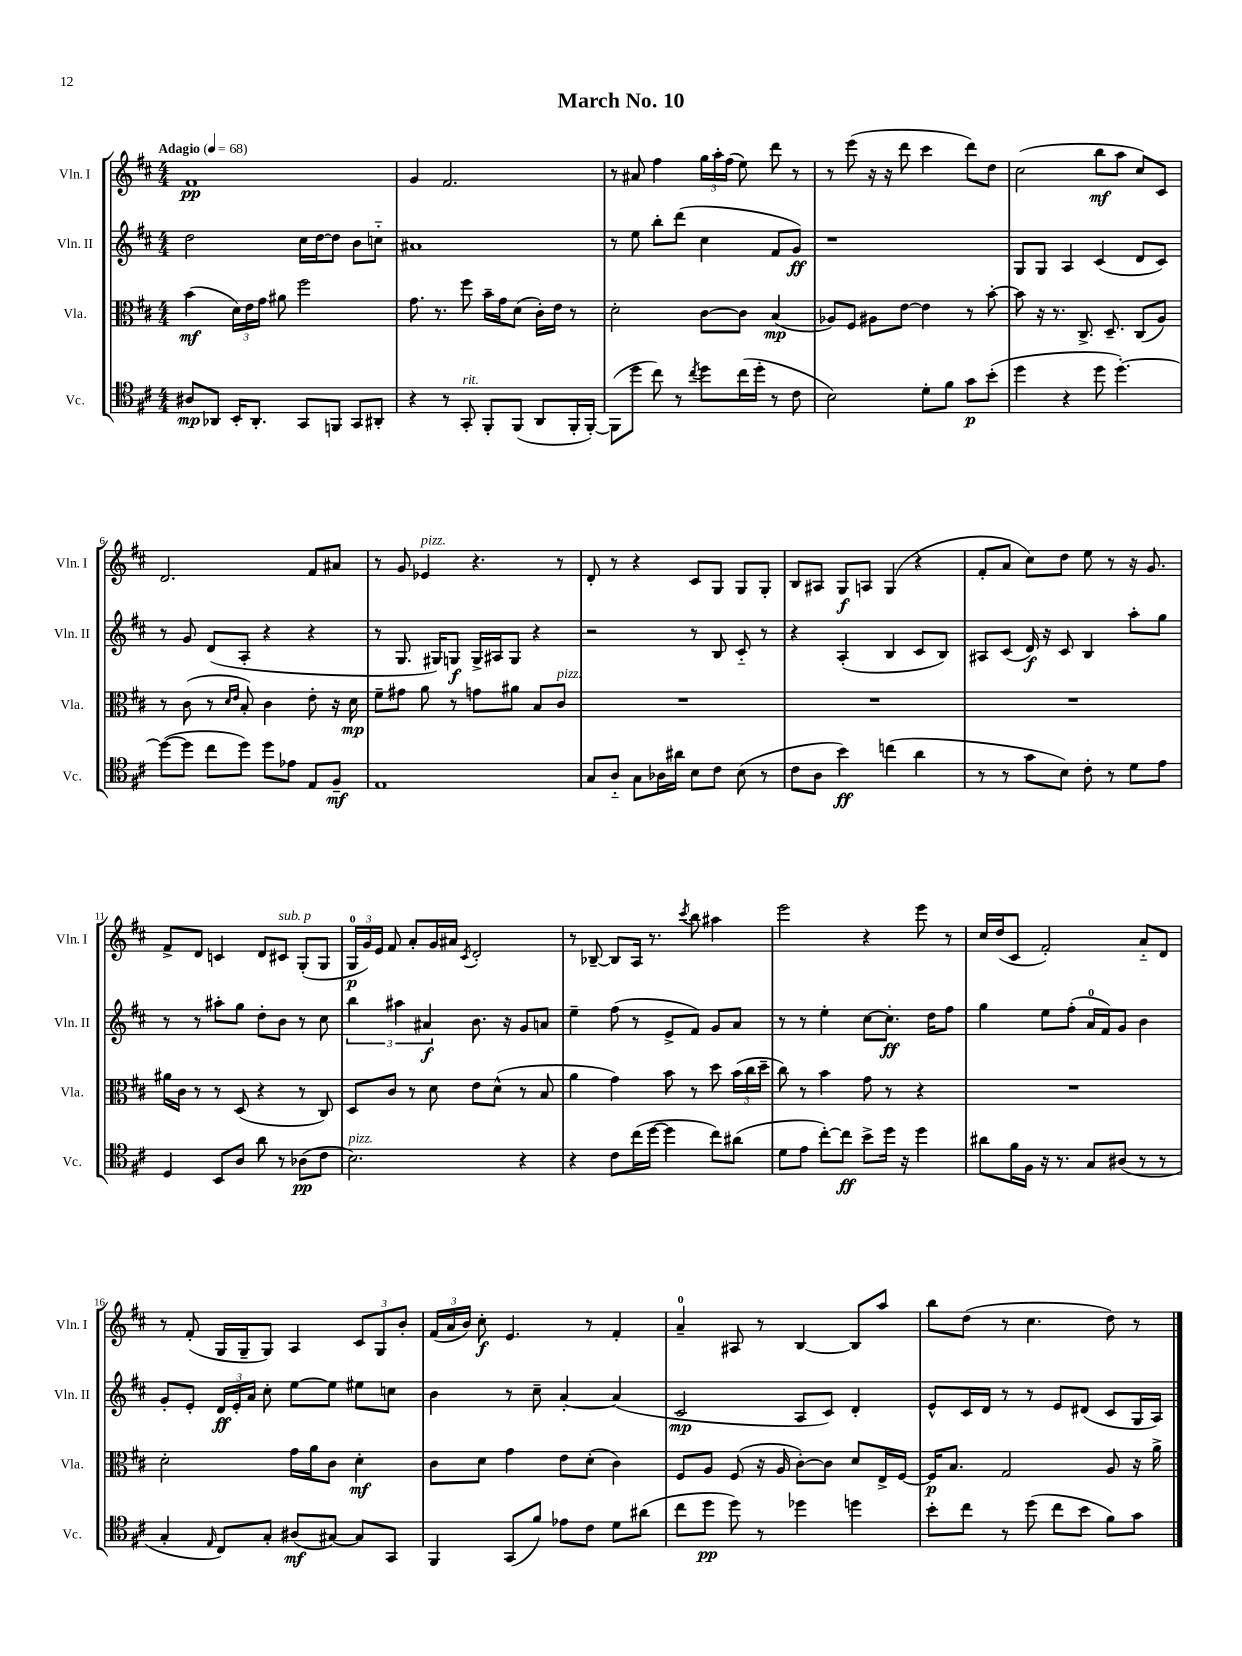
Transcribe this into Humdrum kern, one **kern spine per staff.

**kern	**dynam	**kern	**dynam	**kern	**dynam	**kern	**dynam
*part4	*part4	*part3	*part3	*part2	*part2	*part1	*part1
*staff4	*staff4	*staff3	*staff3	*staff2	*staff2	*staff1	*staff1
*I"Vc.	*	*I"Vla.	*	*I"Vln. II	*	*I"Vln. I	*
*I'Vc.	*	*I'Vla.	*	*I'Vln. II	*	*I'Vln. I	*
*clefC4	*	*clefC3	*	*clefG2	*	*clefG2	*
*k[f#c#]	*	*k[f#c#]	*	*k[f#c#]	*	*k[f#c#]	*
*M4/4	*	*M4/4	*	*M4/4	*	*M4/4	*
*MM68	*	*MM68	*	*MM68	*	*MM68	*
=1	=1	=1	=1	=1	=1	=1	=1
!	!	!	!	!	!	!LO:TX:a:B:t=Adagio	!
8A#X/L	mp	(4b\	mf	2dd\	.	1f#	pp
8AA-X/J	.	.	.	.	.	.	.
16BB'/KL	.	24d\LL)	.	.	.	.	.
.	.	24e\	.	.	.	.	.
8.AA-'/J	.	.	.	.	.	.	.
.	.	24g\JJ	.	.	.	.	.
.	.	8a#X\	.	.	.	.	.
8GG/L	.	2ff#\	.	16cc#\LL	.	.	.
.	.	.	.	[16dd\J	.	.	.
8FFn/J	.	.	.	8dd\J]	.	.	.
8GG/L	.	.	.	8b\L	.	.	.
8AA#X'/J	.	.	.	8ccn\J	.	.	.
=2	=2	=2	=2	=2	=2	=2	=2
4r	.	8.g\	.	1a#X	.	4g/	.
.	.	8.r	.	.	.	.	.
8r	.	.	.	.	.	2.f#/	.
!LO:TX:a:i:t=rit.	!	!	!	!	!	!	!
8GG'/	.	8ff#\	.	.	.	.	.
8FF#'/L	.	16b~\LL	.	.	.	.	.
.	.	16g\J	.	.	.	.	.
(8FF#/J	.	(8d\J	.	.	.	.	.
8AA/L	.	16c#'\LL)	.	.	.	.	.
.	.	16e\JJ	.	.	.	.	.
16FF#'/L	.	8r	.	.	.	.	.
[16FF#'/JJ)	.	.	.	.	.	.	.
=3	=3	=3	=3	=3	=3	=3	=3
(8FF#\L]	.	2d'\	.	8r	.	8r	.
8dd\J	.	.	.	8ee\	.	8a#X/	.
8cc#\)	.	.	.	8bb'\L	.	4ff#\	.
8r	.	.	.	(8ddd\J	.	.	.
8qcc#/	.	.	.	.	.	.	.
8dd\L	.	[8c#\L	.	4cc#\	.	24gg\LL	.
.	.	.	.	.	.	24aa'\	.
.	.	.	.	.	.	(24ff#\JJ	.
(16cc#\L	.	8c#\J]	.	.	.	8ee\)	.
16dd'\JJ	.	.	.	.	.	.	.
8r	.	(4B/	mp	8f#/L	.	8ddd\	.
8c#\	.	.	.	8g/J)	ff	8r	.
=4	=4	=4	=4	=4	=4	=4	=4
2B\)	.	8A-X/L)	.	1r	.	8r	.
.	.	8F#/J	.	.	.	(8eee\	.
.	.	8A#X\L	.	.	.	16r	.
.	.	.	.	.	.	16r	.
.	.	[8e\J	.	.	.	8ddd\	.
8d'\L	.	4e\]	.	.	.	4ccc#\	.
8f#\J	.	.	.	.	.	.	.
8g\L	p	8r	.	.	.	8ddd\L)	.
(8b'\J	.	[8b'\	.	.	.	8dd\J	.
=5	=5	=5	=5	=5	=5	=5	=5
4dd\	.	8b\]	.	8G/L	.	(2cc#\	.
.	.	16r	.	8G/J	.	.	.
.	.	8.r	.	.	.	.	.
4r	.	.	.	4A/	.	.	.
.	.	8.C#^/	.	.	.	.	.
8dd\	.	.	.	(4c#/	.	8bb\L	mf
.	.	8.D~/	.	.	.	.	.
[4.dd'\)	.	.	.	.	.	8aa\J	.
.	.	(8C#/L	.	8d/L	.	8cc#/L)	.
.	.	8A/J)	.	8c#/J)	.	8c#/J	.
!!LO:LB:g=z
=6	=6	=6	=6	=6	=6	=6	=6
(8dd\L_	.	8r	.	8r	.	2.d/	.
8dd\J]	.	(8c#\	.	8g/	.	.	.
8cc#\L	.	8r	.	(8d/L	.	.	.
.	.	16qqd/LL	.	.	.	.	.
.	.	16qqe/JJ	.	.	.	.	.
8dd\J)	.	8B'/)	.	8A'/J	.	.	.
8dd\L	.	4c#\	.	4r	.	.	.
8e-X\J	.	.	.	.	.	.	.
8E/L	.	8e'\	.	4r	.	8f#/L	.
8F#~/J	mf	16r	.	.	.	8a#X/J	.
.	.	16d\	mp	.	.	.	.
=7	=7	=7	=7	=7	=7	=7	=7
1E	.	8f#~\L	.	8r	.	8r	.
.	.	8g#X\J	.	8.G/	.	8g/	.
!	!	!	!	!	!	!LO:TX:a:i:t=pizz.	!
.	.	8a\	.	.	.	4e-X/	.
.	.	.	.	16G#X/KL)	.	.	.
.	.	8r	.	8Gn/J	f	.	.
.	.	8gn\L	.	16G^/LL	.	4.r	.
.	.	.	.	16A#X/J	.	.	.
.	.	8a#X\J	.	8G/J	.	.	.
.	.	8B/L	.	4r	.	.	.
!	!	!LO:TX:a:i:t=pizz.	!	!	!	!	!
.	.	8c#/J	.	.	.	8r	.
=8	=8	=8	=8	=8	=8	=8	=8
8G/L	.	1r	.	2r	.	8d'/	.
8A/J	.	.	.	.	.	8r	.
8G\L	.	.	.	.	.	4r	.
16A-X\L	.	.	.	.	.	.	.
16a#X\JJ	.	.	.	.	.	.	.
8B\L	.	.	.	8r	.	8c#/L	.
8c#\J	.	.	.	8B/	.	8G/J	.
(8B\	.	.	.	8c#/	.	8G/L	.
8r	.	.	.	8r	.	8G'/J	.
=9	=9	=9	=9	=9	=9	=9	=9
8c#\L	.	1r	.	4r	.	8B/L	.
8A\J	.	.	.	.	.	8A#X/J	.
4b\)	ff	.	.	(4A'/	.	8G/L	f
.	.	.	.	.	.	8An/J	.
(4ccn\	.	.	.	4B/	.	(4G/	.
4a\	.	.	.	8c#/L	.	4r	.
.	.	.	.	8B/J)	.	.	.
=10	=10	=10	=10	=10	=10	=10	=10
8r	.	1r	.	8A#X/L	.	8f#'/L	.
8r	.	.	.	(8c#/J	.	8a/J	.
8g\L	.	.	.	16d/)	f	8cc#\L)	.
.	.	.	.	16r	.	.	.
8B\J)	.	.	.	8c#/	.	8dd\J	.
8c#'\	.	.	.	4B/	.	8ee\	.
8r	.	.	.	.	.	8r	.
8d\L	.	.	.	8aa'\L	.	16r	.
.	.	.	.	.	.	8.g/	.
8e\J	.	.	.	8gg\J	.	.	.
!!LO:LB:g=z
=11	=11	=11	=11	=11	=11	=11	=11
4D/	.	16a#X\LL	.	8r	.	8f#^/L	.
.	.	16c#\JJ	.	.	.	.	.
.	.	8r	.	8r	.	8d/J	.
8BB/L	.	8r	.	8aa#X'\L	.	4cn/	.
8A/J	.	(8D/	.	8gg\J	.	.	.
8a\	.	4r	.	8dd'\L	.	8d/L	.
!	!	!	!	!	!	!LO:TX:a:i:t=sub. p	!
8r	.	.	.	8b\J	.	8c#X/J	.
(8A-X\L	pp	8r	.	8r	.	(8G'/L	.
8c#\J	.	8C#/)	.	8cc#\	.	8G/J	.
=12	=12	=12	=12	=12	=12	=12	=12
!LO:TX:a:i:t=pizz.	!	!	!	!	!	!	!
2.B\)	.	8D/L	.	6bb\	.	24G/LL	p
.	.	.	.	.	.	24g/)	.
.	.	.	.	.	.	24e/JJ	.
.	.	8c#/J	.	.	.	8f#/	.
.	.	.	.	6aa#X\	.	.	.
.	.	8r	.	.	.	8a'/L	.
.	.	.	.	6a#X/	f	.	.
.	.	8d\	.	.	.	16g/L	.
.	.	.	.	.	.	16a#X/JJ	.
.	.	.	.	.	.	8qc#/	.
.	.	8e\L	.	8.b\	.	2d'/	.
.	.	(8d^^\J	.	.	.	.	.
.	.	.	.	16r	.	.	.
4r	.	8r	.	8g/L	.	.	.
.	.	8B/	.	8an/J	.	.	.
=13	=13	=13	=13	=13	=13	=13	=13
4r	.	4a\	.	4ee~\	.	8r	.
.	.	.	.	.	.	[8B-X~/	.
8c#\L	.	4g\)	.	(8ff#\	.	8B-/L]	.
(16cc#\L	.	.	.	8r	.	16A/Jk	.
[16dd\JJ	.	.	.	.	.	8.r	.
4dd\]	.	8b\	.	8e^/L	.	.	.
.	.	.	.	.	.	8qccc#/	.
.	.	8r	.	8f#/J)	.	8bb\	.
8cc#\L)	.	8dd\	.	8g/L	.	4aa#X\	.
(8a#X\J	.	(24b\LL	.	8a/J	.	.	.
.	.	24cc#\	.	.	.	.	.
.	.	24dd~\JJ	.	.	.	.	.
=14	=14	=14	=14	=14	=14	=14	=14
8d\L	.	8cc#\)	.	8r	.	2eee\	.
8e\J	.	8r	.	8r	.	.	.
[8cc#'\L)	.	4b\	.	4ee'\	.	.	.
8cc#\J]	ff	.	.	.	.	.	.
8b^\L	.	8g\	.	[8cc#\L	.	4r	.
16dd\Jk	.	8r	.	8.cc#'\J]	ff	.	.
16r	.	.	.	.	.	.	.
4dd\	.	4r	.	.	.	8eee\	.
.	.	.	.	16dd\KL	.	.	.
.	.	.	.	8ff#\J	.	8r	.
=15	=15	=15	=15	=15	=15	=15	=15
8a#X\L	.	1r	.	4gg\	.	16cc#/LL	.
.	.	.	.	.	.	(16dd/J	.
16f#\L	.	.	.	.	.	8c#/J	.
16F#\JJ	.	.	.	.	.	.	.
16r	.	.	.	8ee\L	.	2f#'/)	.
8.r	.	.	.	.	.	.	.
.	.	.	.	(8ff#'\J	.	.	.
8G/L	.	.	.	16a/LL	.	.	.
.	.	.	.	16f#/J)	.	.	.
(8A#X/J	.	.	.	8g/J	.	.	.
8r	.	.	.	4b\	.	8a/L	.
8r	.	.	.	.	.	8d/J	.
!!LO:LB:g=z
=16	=16	=16	=16	=16	=16	=16	=16
4G'/	.	2d'\	.	8g'/L	.	8r	.
.	.	.	.	8e'/J	.	(8f#'/	.
16qqE/	.	.	.	.	.	.	.
8C#/L)	.	.	.	24d/LL	ff	16G/LL	.
.	.	.	.	24e'/	.	.	.
.	.	.	.	.	.	16G~/J	.
.	.	.	.	24a/JJ	.	.	.
8G'/J	.	.	.	8cc#'\	.	8G/J)	.
(8A#X/L	mf	16g\LL	.	[8ee\L	.	4A/	.
.	.	16a\J	.	.	.	.	.
[8G#X/J)	.	8c#\J	.	8ee\J]	.	.	.
8G#/L]	.	4d'\	mf	8ee#X\L	.	12c#/L	.
.	.	.	.	.	.	12G/	.
8GG/J	.	.	.	8ccn\J	.	.	.
.	.	.	.	.	.	12b'/J	.
=17	=17	=17	=17	=17	=17	=17	=17
4FF#/	.	8c#\L	.	4b\	.	(24f#/LL	.
.	.	.	.	.	.	24a/	.
.	.	.	.	.	.	24b/JJ)	.
.	.	8d\J	.	.	.	8cc#'\	f
(8GG/L	.	4g\	.	8r	.	4.e/	.
8f#/J)	.	.	.	8cc#~\	.	.	.
8e-X\L	.	8e\L	.	[4a'/	.	.	.
8c#\J	.	(8d'\J	.	.	.	8r	.
8d\L	.	4c#\)	.	(4a/]	.	4f#'/	.
(8a#X\J	.	.	.	.	.	.	.
=18	=18	=18	=18	=18	=18	=18	=18
8cc#\L	.	8F#/L	.	2c#/	mp	4a~/	.
8dd\J	pp	8A/J	.	.	.	.	.
8dd\)	.	(8F#/	.	.	.	8A#X/	.
8r	.	16r	.	.	.	8r	.
.	.	16A/	.	.	.	.	.
4dd-X\	.	[8c#'\L)	.	8A/L	.	[4B/	.
.	.	8c#\J]	.	8c#/J)	.	.	.
4ddn\	.	8d/L	.	4d'/	.	8B/L]	.
.	.	16E^/L	.	.	.	8aa/J	.
.	.	[16F#/JJ	.	.	.	.	.
=19	=19	=19	=19	=19	=19	=19	=19
8b'\L	.	16F#/KL]	p	8e^^/L	.	8bb\L	.
.	.	8.B/J	.	.	.	.	.
8cc#\J	.	.	.	16c#/L	.	(8dd\J	.
.	.	.	.	16d/JJ	.	.	.
8r	.	2G/	.	8r	.	8r	.
(8dd\	.	.	.	8r	.	4.cc#\	.
8cc#\L	.	.	.	8e/L	.	.	.
8b\J	.	.	.	(8d#X/J	.	.	.
8f#\L)	.	8A/	.	8c#/L	.	8dd\)	.
8g\J	.	16r	.	16G/L	.	8r	.
.	.	16a^\	.	16A/JJ)	.	.	.
==	==	==	==	==	==	==	==
*-	*-	*-	*-	*-	*-	*-	*-
